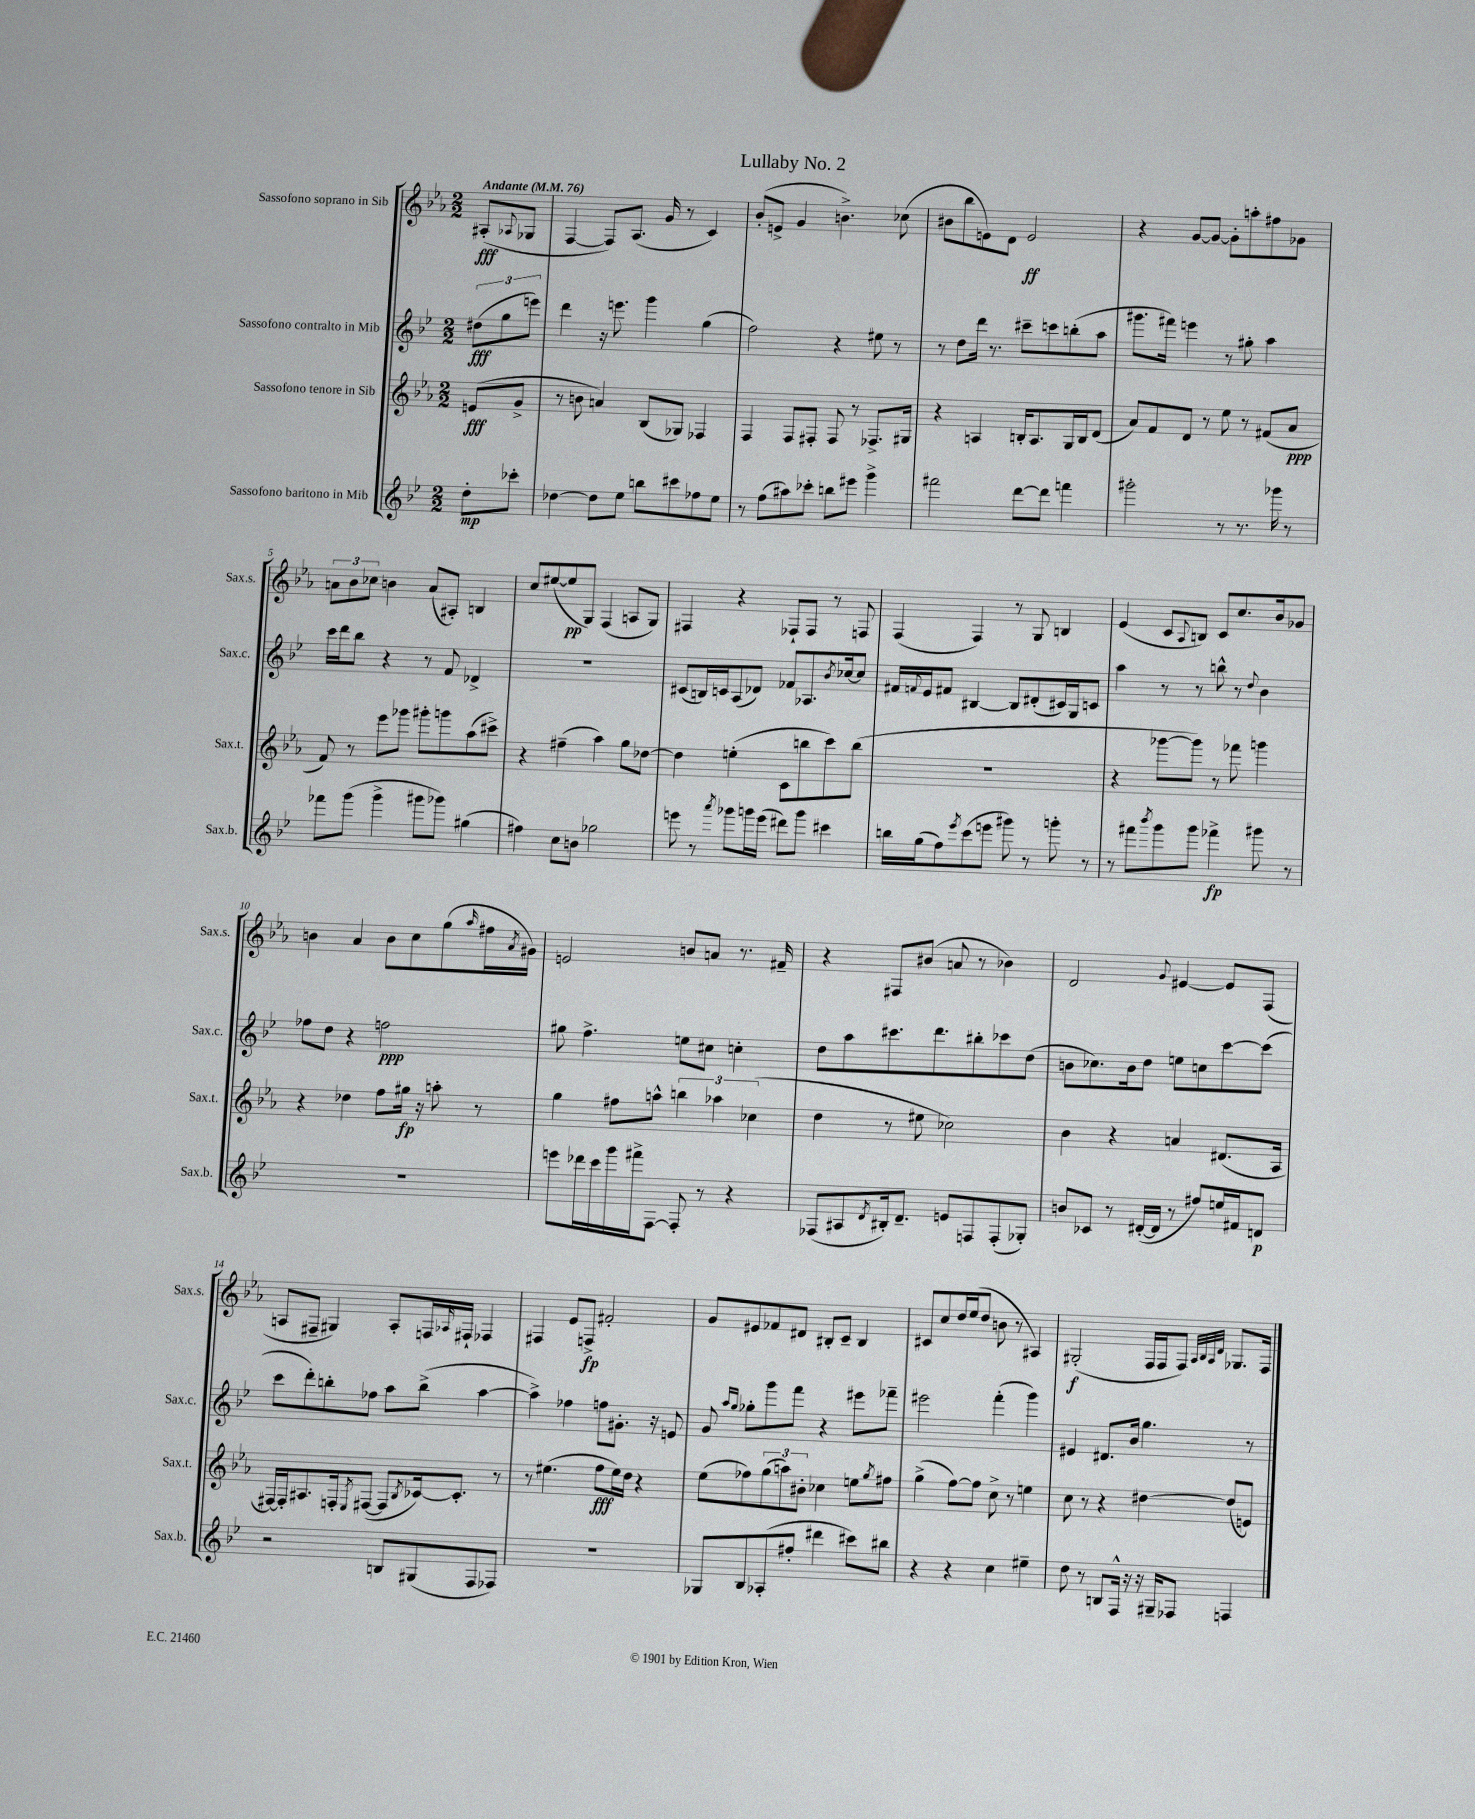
\header { title = "Lullaby No. 2" }
<<
\new StaffGroup <<
\new Staff = "s0" \with { instrumentName = "Sassofono soprano in Sib" shortInstrumentName = "Sax.s." } {
    \clef treble \key ees \major \numericTimeSignature \time 2/2 \partial 4 \tempo "Andante" 4 = 76
    ais8-.\fff( \appoggiatura { aes8 } ges8 |
    f4~ f8) aes8.( g'16 r8 c'4) |
    bes'8-.( e'8-> g'4 b'4.->) ces''8( |
    bis'8 bes''8 e'8) d'8 e'2\ff |
    r4 g'8~ g'8~ g'8-. a''8-. fis''8 ges'8 |
    \tuplet 3/2 { a'8 bes'8 ces''8 } b'4 a'8( ais8-.) b4 |
    c''8 eis''8~( eis''8\pp g8) f4( a8 g8) |
    fis4 r4 fes8-! fes8 r8 f8 |
    f4( f4) r8 g8 b4 |
    ees'4( c'8 \appoggiatura { aes8 } b8) c'8 c''8. bes'16 ges'8 |
    b'4 aes'4 b'8 c''8 g''8( \grace { aes''16 } fis''16 \acciaccatura { aes'8 } gis'16) |
    e'2 b'8 a'8 r8. fis'16-- |
    r4 fis8 bis'8( a'8 r8 bes'4) |
    d'2 \appoggiatura { g'8 } eis'4~ eis'8 f8( |
    a8 fis8-- gis4) a8-. f16 \grace { aes16 } fis16-! fes4 |
    fis4 ees'8 f8->\fp fis'2-. |
    g'8 eis'8 fes'8 dis'8 bis8-. c'8-- bis4 |
    cis'8 c''8 d''16 ees''16( d''8 b'8 r8 ais4) |
    gis2-.\f( f16 f16 f8) \grace { aes32 bes32 aes32 d'32 } ges8. f16 \bar "|." |
}
\new Staff = "s1" \with { instrumentName = "Sassofono contralto in Mib" shortInstrumentName = "Sax.c." } {
    \clef treble \key bes \major \numericTimeSignature \time 2/2 \partial 4
    \tuplet 3/2 { dis''8\fff( g''8 e'''8) } |
    d'''4 r16 e'''8. g'''4 g''4( |
    f''2) r4 eis''8 r8 |
    r8 d''8 d'''16 r8. cis'''8-- c'''8 b''8-.( a''8 |
    gis'''8. fis'''16) e'''4 r8 gis''8-. a''4 |
    c'''16 d'''16 bes''8 r4 r8 f'8 des'4-> |
    R1 |
    cis'8( b16) c'16 a8( des'8) fes'8 aes8. \acciaccatura { bes'8 } ces''16~ ces''8 |
    fis'16 \appoggiatura { f'8 } ees'16 fis'8 bis4~ bis8 dis'8-.( cis'16) g16 c'8 |
    a''4 r8 r8 b''8-^ r8 \appoggiatura { d''8 } bes'4 |
    fes''8 d''8 r4 f''2\ppp |
    gis''8 f''4.-> e''8 cis''8 c''4-. |
    d''8 a''8 cis'''8. d'''8. bis''8-. ces'''8 d''8( |
    b'8 ces''8.) b'16 d''8 e''8 c''8 c'''8~ c'''8( |
    c'''8 d'''8-.) b''8-. fes''8 a''8 b''8->( a''4~ |
    a''4->) fes''4 f''8 gis'8.-. r16 e'8 |
    g'8 \grace { a''16 g''16 } ges''8-. g'''8 f'''8 r4 eis'''8 fes'''8-- |
    eis'''2 f'''4-.( g'''4) |
    eis'4 dis'8. bes'16 g''4. r8 \bar "|." |
}
\new Staff = "s2" \with { instrumentName = "Sassofono tenore in Sib" shortInstrumentName = "Sax.t." } {
    \clef treble \key ees \major \numericTimeSignature \time 2/2 \partial 4
    e'8\fff( g'8-> |
    r8 b'8 a'4) bes8( ges8) fes4 |
    f4 f8 fis8-. fis8 r8 fes8.-> gis16 |
    r4 a4 b16-. a8. g16 b16 d'8( |
    aes'8) f'8 d'8 r8 ees''8 r8 fis'8( aes'8\ppp |
    f'8) r8 ees'''8 ges'''8 gis'''8-. g'''8 aes''8( cis'''8->) |
    r4 fis''4--( aes''4) g''8 des''8~ |
    des''4 e''4-.( c'8 b''8 c'''8) b''8( |
    R1 |
    r4 ges'''8~ ges'''8) r8 fes'''8 g'''4 |
    r4 des''4 f''8 gis''16\fp r16 a''8-. r8 |
    g''4 fis''8 a''8-^ \tuplet 3/2 { b''4 aes''4 ces''4( } |
    d''4 r8 eis''8 ces''2) |
    bes'4 r4 a'4 dis'8.( aes16 |
    fis16~) fis16-. ais8. f16-. \acciaccatura { ees8 } fis8~( fis8 \acciaccatura { bes8 } ces'16~) ces'8.-. r8 |
    r8 eis''4.( f''8\fff eis''16) d''16 r4 |
    ees''8( fes''8) \tuplet 3/2 { g''8( a''8) bis'8-. } ces''4 e''8 \acciaccatura { g''8 } fis''8 |
    g''4->( f''8~) f''8 c''8-> r8 e''4 |
    c''8 r8 r4 dis''4~ dis''8( e'8) \bar "|." |
}
\new Staff = "s3" \with { instrumentName = "Sassofono baritono in Mib" shortInstrumentName = "Sax.b." } {
    \clef treble \key bes \major \numericTimeSignature \time 2/2 \partial 4
    d''8-.\mp ces'''8-. |
    des''4~ des''8 ees''8 b''8 cis'''8 fes''8 ees''8 |
    r8 f''8( ais''8) ces'''8-. b''8 eis'''8 g'''4-> |
    fis'''2 d'''8~ d'''8 f'''4 |
    gis'''2-. r8 r8. ges'''16 r8 |
    fes'''8 g'''8( g'''4-> gis'''8 ges'''8) gis''4( |
    fis''4) c''8 b'8 ges''2 |
    e'''8 r8 \acciaccatura { a'''8 } ges'''8 g'''16 e'''16( dis'''8) g'''8 cis'''4 |
    b''16 g''16( f''8) \acciaccatura { ees'''8 } c'''8( e'''8 gis'''8) r8 g'''8-. r8 |
    r8 fis'''8 \acciaccatura { bes'''8 } g'''8 g'''8 fes'''4->\fp gis'''8 r8 |
    R1 |
    e'''8 des'''16 c'''16 g'''16 fis'''16-> f8~ f8-. r8 r4 |
    fes8( ais8 \acciaccatura { d'8 } bis16-.) d'8.-- e'8 f8 f8-.( ges8-.) |
    b'8 ces'8 r8 dis'16~-.( dis'16 r8 fis''8) e''16 fis'16 d'8\p |
    r2 b8 gis8( f8 fes8) |
    R1 |
    ges8 bes8 aes8-.( fis''8-. dis'''4 cis'''8) bis''8 |
    r4 r4 c''4 eis''4-- |
    d''8 r8 b8 f16-^ r16 r16 gis16-- fes8 f4 \bar "|." |
}
>>
>>
